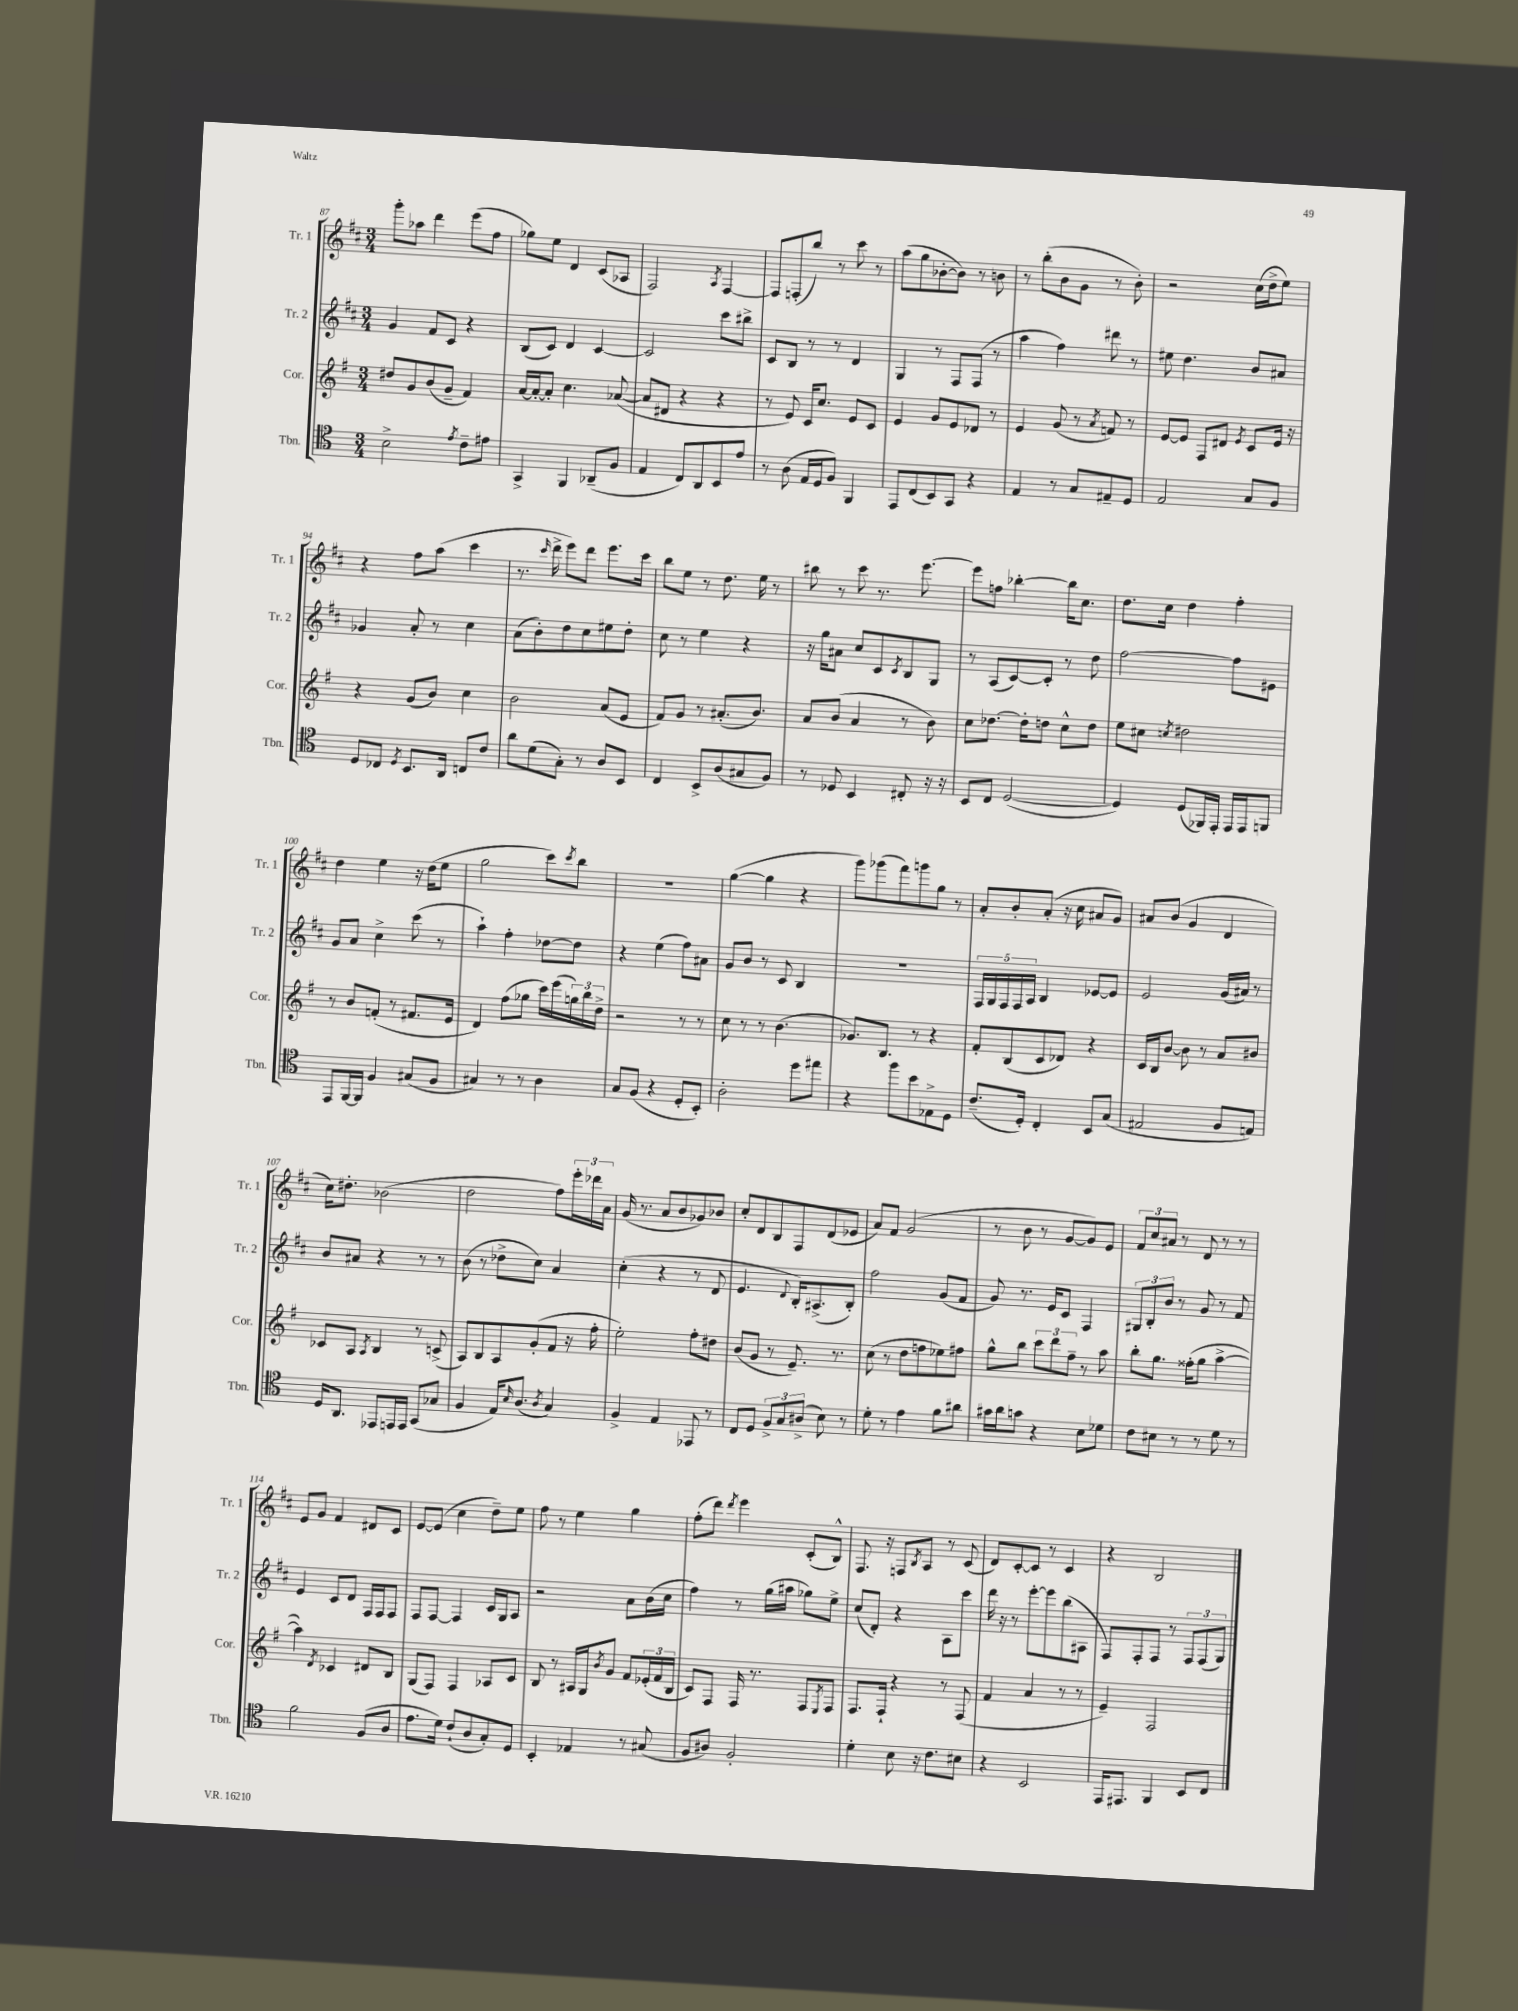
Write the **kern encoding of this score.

**kern	**kern	**kern	**kern
*part4	*part3	*part2	*part1
*staff4	*staff3	*staff2	*staff1
*I"Tbn.	*I"Cor.	*I"Tr. 2	*I"Tr. 1
*I'Tbn.	*I'Cor.	*I'Tr. 2	*I'Tr. 1
*clefC4	*clefG2	*clefG2	*clefG2
*k[]	*k[f#]	*k[f#c#]	*k[f#c#]
*M3/4	*M3/4	*M3/4	*M3/4
=87	=87	=87	=87
2B^\	8dd#X/L	4g/	8ggg'\L
.	8g/	.	8aa-X\J
.	(8b/	8f#/L	4ddd\
.	8g~/J	8c#/J	.
8qe/	.	.	.
8c~\L	4f#/)	4r	(8eee\L
8e#X\J	.	.	8ff#\J
=88	=88	=88	=88
4GG^/	[16a/LL	(8B/L	8gg-X\L)
.	16a'/J_	.	.
.	8a'/J]	8c#/J)	8ee\J
4FF/	4.cc\	4d/	4d/
(8AA-X~/L	.	[4c#/	(8c#/L
8F/J	([8a-X/	.	8A-X/J
=89	=89	=89	=89
4E/	8a-/L]	2c#/]	2F#/)
.	8d#X/J	.	.
8C/L)	4r	.	.
8AA/	.	.	.
.	.	.	8qA/
8BB/	4r	8ccc#\L	[4F#/
8e/J	.	8bb#X^\J	.
=90	=90	=90	=90
8r	8r	8c#/L	8F#/L]
(8A\	8e/)	8B/J	(8Fn'/
16E/LL	16c/KL	8r	8bb/J)
16D/J	8.cc/J	.	.
8F/J)	.	8r	8r
4FF/	8e/L	4d/	8ccc#\
.	8c/J	.	8r
=91	=91	=91	=91
8EE/L	4e/	4G/	(8aa\L
(8C/	.	.	8gg\
8BB/)	8g/L	8r	[8b-X'\
8GG/J	8e/	8F#/L	8b-\J])
4r	8d-X/J	(8F#/J	8r
.	8r	8r	8bn\
=92	=92	=92	=92
4E/	4e/	4aa\	8r
.	.	.	(8bb'\L
8r	(8g/	4ff#\)	8b\
8G/L	8r	.	8g\J
.	8qa/	.	.
8E#X~/	8fn/)	8ddd#X\	8r
8D/J	8r	8r	8b'\)
=93	=93	=93	=93
2E/	[8e/L	8ee#X\	2r
.	8e/J]	4.dd\	.
.	8F#/L	.	.
.	8d#X/J	.	.
.	8qe/	.	.
8G/L	8c/L	8b/L	(16cc#\LL
.	.	.	16dd^\J
8F/J	16e/Jk	8a#X/J	8ee\J)
.	16r	.	.
!!LO:LB:g=z
=94	=94	=94	=94
8D/L	4r	4g-X/	4r
8C-X/J	.	.	.
8qD/	.	.	.
8.BB/L	(8g/L	8a'/	8ff#\L
.	8b/J)	8r	(8aa\J
16AA/Jk	.	.	.
8Cn/L	4cc\	4cc#\	4ccc#\
8c/J	.	.	.
=95	=95	=95	=95
8a\L	2b\	(8a\L	8.r
(8d\	.	8b'\)	.
.	.	.	16qqccc#/
.	.	.	16ddd^\
8G'\J)	.	8dd\	8eee\L)
8r	.	8cc#\	8ddd\J
8A/L	(8a/L	8ee#X\	8.eee\L
8BB/J	8e/J	8dd'\J	.
.	.	.	16ccc#\Jk
=96	=96	=96	=96
4C/	8f#/L)	8cc#\	8bb\L
.	8g/J	8r	8ee\J
8BB^/L	8r	4ee\	8r
(8A/	(8.a#X'/L	.	8.dd\
8G#X/	.	4r	.
.	8.b/J)	.	16ee\
8F/J)	.	.	8r
=97	=97	=97	=97
8r	8a/L	16r	8bb#X\
.	.	16gg\KL	.
8D-X/	(8b/J	8a#X\J	8r
4BB/	4a/	8cc#/L	8ccc#\
.	.	8c#/	8.r
.	.	8qc#/	.
8C#X'/	8r	8B/	.
.	.	.	[8.eee\
16r	8b\)	8G/J	.
16r	.	.	.
=98	=98	=98	=98
8BB/L	8cc\L	8r	8eee\L]
8C/J	[8.dd-X\J	(8A/L	8ffn\J
([2D/	.	[8c#/)	[4bb-X'\
.	16dd-'\KL]	.	.
.	8ddn\J	8c#'/J]	.
.	8cc^^\L	8r	16bb-\KL]
.	.	.	8.cc#\J
.	8dd\J	8dd\	.
=99	=99	=99	=99
4D/])	8ee\L	[2ff#\	8.dd\L
.	8cc#X\J	.	.
.	.	.	16cc#\Jk
.	8qccn/	.	.
(8D/L	2dd#X\	.	4dd\
16FF-X/L)	.	.	.
16EE'/JJ	.	.	.
16EE/LL	.	8ff#\L]	4ff#'\
16EE/J	.	.	.
8FFn/J	.	8e#X\J	.
!!LO:LB:g=z
=100	=100	=100	=100
8EE/L	8r	8g/L	4dd\
[16FF/L	8b/L	8a/J	.
16FF/JJ]	.	.	.
4F/	(8fn'/J	4cc#^\	4ee\
.	8r	.	.
(8G#X/L	8.f#X/L	(8ccc#\	16r
.	.	.	(16dd\KL
8F/J	.	8r	8ee\J
.	16e/Jk	.	.
=101	=101	=101	=101
4G#X/)	4d/)	4aa`\)	2gg\
8r	(8ff#\L	4ff#'\	.
8r	8gg-X\J	.	.
4A\	16ccc\LL)	[8dd-X\L	8ccc#\L)
.	(16eee\	.	.
.	.	.	8qccc#/
.	24ggn\)	8dd-\J]	8bb\J
.	24bb\	.	.
.	24dd^\JJ	.	.
=102	=102	=102	=102
8G/L	2r	4r	2.r
(8F/J	.	.	.
4r	.	(4ee\	.
8D'/L	8r	8ff#\L)	.
8BB'/J)	8r	8a#X\J	.
=103	=103	=103	=103
2A'\	8cc\	8g/L	([4gg\
.	8r	8b/J	.
.	8r	8r	4gg\]
.	(4.b\	8c#/	.
8dd\L	.	4B/	4r
8ee#X\J	.	.	.
=104	=104	=104	=104
4r	8.g-X/L)	2.r	8ggg\L)
.	.	.	(8ggg-X\
.	8.B/J	.	.
8ff\L	.	.	8fff#\)
8b\	8r	.	8gggn\
8E-X^\	4r	.	8gg\J
8D\J	.	.	8r
=105	=105	=105	=105
(8.c~/L	8f#'/L	20F#/LL	8a'/L
.	.	20G/	.
.	.	20F#/	.
.	(8B/	.	8b'/
.	.	20F#/	.
16D'/Jk)	.	.	.
.	.	20A/JJ	.
4C'/	8c/	4B/	(8a'/J
.	8d-X/J)	.	16r
.	.	.	16cc#\
8BB/L	4r	[8e-X/L	8a#X/L
(8G/J	.	8e-/J]	8g/J)
=106	=106	=106	=106
2E#X/	16c/LL	2e/	8a#X/L
.	16B/J	.	.
.	[8b/J	.	(8b/J
.	8b\]	.	4g/
.	8r	.	.
8F/L	8a/L	(16g/LL	4d/
.	.	16a#X/JJ)	.
8En/J)	8b#X/J	8r	.
!!LO:LB:g=z
=107	=107	=107	=107
16D/KL	8c-X/L	8b/L	16cc#\KL)
8.AA/J	.	.	8.dd#X'\J
.	8A/J	8a#X/J	.
.	8qA/	.	.
8EE-X/L	4B/	4r	(2b-X\
16EEn/L	.	.	.
16EE/JJ	.	.	.
(8GG/L	8r	8r	.
8G-X/J	(8cn^/	8r	.
=108	=108	=108	=108
4F/	8A/L)	(8b\	2dd\
.	8B/	8r	.
16E/KL)	8A/	8dd-X^\L	.
16qqB/	.	.	.
(8.A/J	.	.	.
.	(8g'/	8cc#\J)	.
8qA/	.	.	.
4G/)	8f#/J	4a/	8ff#\L)
.	16r	.	24eee'\L
.	.	.	24ddd-X\
.	16ff#'\	.	.
.	.	.	24a\JJ
=109	=109	=109	=109
4F^/	2ee'\)	(4cc#'\	(16g/
.	.	.	8.r
4E/	.	4r	8a/L
.	.	.	8b/
8EE-X/	8ff#'\L	8r	8g-X/)
8r	8dd#X\J	8d/	8b-X/J
=110	=110	=110	=110
8C/L	(8b/L	4.e/	8cc#'/L
8D/J	8g/J	.	8d/
12F^/L	8r	.	8B/
12G/	.	.	.
.	.	8qqd/	.
.	8.e~/)	16B'/KL)	8F#/
(12A#X^/J	.	.	.
.	.	(8.A#X^/	.
8B\)	.	.	(8d/
.	8.r	.	.
8r	.	8B'/J)	8e-X/J
=111	=111	=111	=111
8d'\	(8cc\	2ff#\	8a/L)
8r	8r	.	8f#/J
4e\	8dd\L	.	(2g/
.	8ffn\	.	.
8f\L	8ee-X\)	(8g/L	.
8a#X\J	8ff#X\J	8f#/J	.
=112	=112	=112	=112
16g#X\LL	8gg^^\L	8g/)	8r
16a\J	.	.	.
8gn\J	8bb\J	8.r	8b\
4r	12ccc\L	.	8r
.	.	16e/KL	.
.	12ddd\	.	.
.	.	8c#/J	[8g/L
.	12ff#~\J	.	.
8B\L	8r	4F#/	8g/])
8d-X\J	8aa\	.	8e/J
=113	=113	=113	=113
8c\L	8bb'\L	12G#X/L	12f#/L
.	.	12B'/	12cc#/
8B#X\J	8.gg\J	.	.
.	.	12b/J	12a#X/J
8r	.	8r	8r
.	(16ff##X'\KL	.	.
8r	8gg\J	8g/	8d/
8d\	[4aa^\	8r	8r
8r	.	8f#/	8r
!!LO:LB:g=z
=114	=114	=114	=114
2f\	4aa\])	4e/	8e/L
.	.	.	8g/J
.	8qd/	.	.
.	4c-X/	8c#/L	4f#/
.	.	8d/J	.
(8F/L	8d#X/L	16F#/LL	8d#X/L
.	.	16F#/J	.
8A/J	8B/J	8F#/J	8c#/J
=115	=115	=115	=115
8.e\L	(8G/L	8F#/L	[8e/L
.	8F#/J)	[8F#/J	(8e/J]
16d\Jk)	.	.	.
(8c`/L	4F#/	4F#/]	4cc#\
8A/	.	.	.
8G'/)	8A-X/L	16c#/LL	8dd~\L)
.	.	16G/J	.
8D/J	8c/J	8A/J	8ee\J
=116	=116	=116	=116
4BB'/	8B/	2r	8ff#\
.	8r	.	8r
4E-X/	16A#X/LL	.	4ee\
.	16G/J	.	.
.	8qb/	.	.
.	8g/J	.	.
8r	8f#/L	8a\L	4gg\
(8G#X/	(24e-X'/L	(16b\L	.
.	24f#/	.	.
.	.	16cc#\JJ	.
.	24B/JJ	.	.
=117	=117	=117	=117
8F/L	8c/L)	4ff#\)	(8ff#'\L
8A#X/J)	8F#/J	.	8ddd\J)
.	.	.	8qddd/
2F'/	16F#/	8r	4eee\
.	8.r	.	.
.	.	(16gg\LL	.
.	.	16aa#X\JJ	.
.	8F#/L	8gg-X\L)	(8c#'/L
.	8qE/	.	.
.	8F#/J	8ee^\J	8B^^/J)
=118	=118	=118	=118
4d'\	8.F#/L	(8cc#/L	8.F#/
.	.	8d'/J)	.
.	16F#`/Jk	.	16r
8B\	4r	4r	8Fn/L
.	.	.	8qB/
16r	.	.	8A/J
8.c\L	.	.	.
.	8r	8A\L	8r
8B#X\J	(8F#/	8ccc#\J	(8c#/
=119	=119	=119	=119
4r	4f#/	16ddd\	8d/L)
.	.	16r	.
.	.	8r	[8c#'/
2BB/	4a/	[8eee'\L	8c#/J]
.	.	8eee\]	8r
.	8r	(8bb\	4c#/
.	8r	8A#X\J	.
=120	=120	=120	=120
16EE/KL	4e~/)	8F#/L)	4r
8.EE#X/J	.	.	.
.	.	8F#'/	.
4FF/	2F#/	8F#/J	2B/
.	.	8r	.
8BB/L	.	12F#/L	.
.	.	(12F#/	.
8C/J	.	.	.
.	.	12G/J)	.
==	==	==	==
*-	*-	*-	*-
